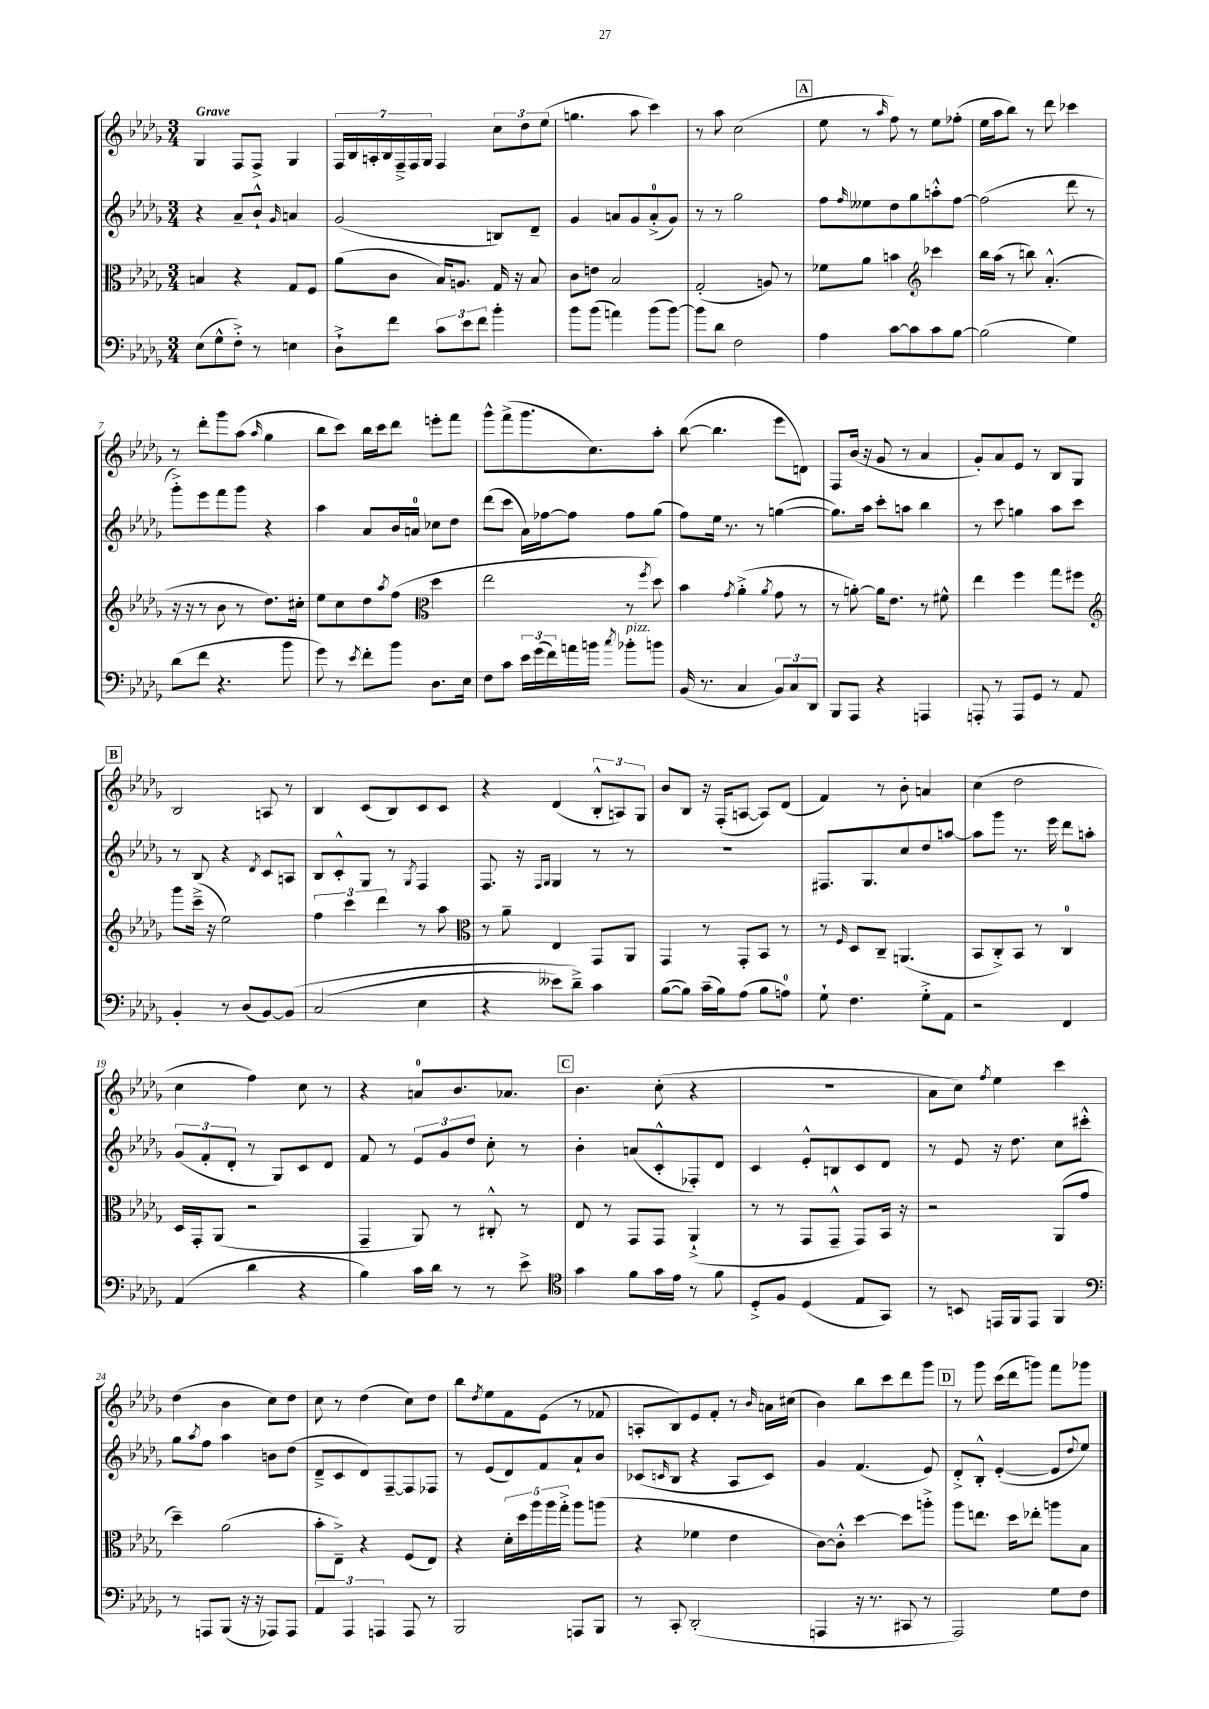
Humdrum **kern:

**kern	**kern	**kern	**kern
*staff4	*staff3	*staff2	*staff1
*clefF4	*clefC3	*clefG2	*clefG2
*k[b-e-a-d-g-]	*k[b-e-a-d-g-]	*k[b-e-a-d-g-]	*k[b-e-a-d-g-]
*M3/4	*M3/4	*M3/4	*M3/4
(8E-\L	4B/	4r	4G-/
8G-^^\	.	.	.
8F'^\J)	4r	8a-~/L	8F/L
8r	.	8b-`^^/J	8F^/J
.	.	16qqg-/	.
4E\	8G-/L	4a/	4G-/
.	8F/J	.	.
=	=	=	=
8D-`^\L	(8a-\L	(2g-/	28F/LL
.	.	.	28B-/
.	.	.	28A'/
.	.	.	28B-/
8f\J	8c\J	.	.
.	.	.	28F~^/
.	.	.	28F/
.	.	.	28G-/JJ
12c\L	16B-/LK)	.	4F/
.	8.A/J	.	.
12e-\	.	.	.
12f\J	.	.	.
4b-'\	16G-/	8B/L)	12cc\L
.	16r	.	.
.	.	.	12dd-\
.	8B-/	8d-~/J	.
.	.	.	(12ee-\J
=	=	=	=
8b-\L	8c\L	4g-/	4.gg\
(8b-\J	8e\J	.	.
4a\)	2B-/	8a/L	.
.	.	8g-/	8aa-\
(8b-\L	.	(8a'^/	4ccc\)
[8b-\J)	.	8g-/J)	.
=	=	=	=
8b-\]L	(2G-'/	8r	8r
8d-\J	.	8r	8aa-\
2F\	.	2gg-\	(2cc\
.	8A/)	.	.
.	8r	.	.
=	=	=	=
4A-\	8f-\L	8ff\L	8ee-\
.	.	16qqff/	.
.	8a-\J	8ee--\	8r
.	.	.	16qqaa-/
[8c\L	4b\	8dd-\	8ff\)
8c\]	.	8gg-\	8r
*	*clefG2	*	*
8c\	4ccc-\	8aa'^^\	8ee-\L
[8B-\J	.	[8ff\J	(8ff-'\J
=	=	=	=
(2B-\]	16bb-\LL	(2ff\]	16ee-\LL
.	(16aa-\JJ	.	16aa-\J
.	8r	.	8bb-\J)
.	8bb\)	.	8r
.	(4.a-'^^/	.	8ddd-\
4G-\)	.	8ddd-\	4ccc-\
.	.	8r	.
=	=	=	=
(8d-\L	16r	8ggg-'^\L)	8r
.	16r	.	.
8f\J	8r	8eee-\	8ddd-'\L
4.r	8b-\	8fff\	8ggg-\
.	8r	8ggg-\J	(8aa-\J
.	.	.	16qqaa-/
.	8.dd-\L)	4r	4gg-\
8b-\	.	.	.
.	16cc#'\Jk	.	.
=	=	=	=
8g-\)	8ee-\L	4aa-\	8bb-\L
8r	8cc\	.	8ccc\J)
8qe-/	.	.	.
8f'\L	8dd-\	8a-/L	16bb-\LL
.	.	.	16ccc\J
.	8qaa-/	.	.
8b-\J	(8ff\J	16b-/L	8ddd-\J
.	.	16a/JJ	.
*	*clefC3	*	*
8.D-\L	4dd-\	8cc-\L	8eee'\L
.	.	8dd-\J	8fff\J
16E-\Jk	.	.	.
=	=	=	=
8F\L	2ee-\	(8ddd-\L	8ggg-^^\L
8c\J	.	8ccc\J	(8fff^\
24e-\LL	.	16a-\LL)	8.ggg-\
(24g-\	.	.	.
.	.	[16ff-\J	.
24f\)	.	.	.
16a\	.	8ff-\]J	.
16b\JJ	.	.	8.cc\)
8qcc/	.	.	.
8b-'\L	8r	8ff-\L	.
.	8qff/	.	.
8b\J	8dd-\)	(8gg-\J	8aa-'\J
=	=	=	=
(16BB-/	4b-\	8ff\L)	([8bb-\
8.r	.	.	.
.	.	16ee-\Jk	4.bb-\]
.	.	8.r	.
.	8qg-/	.	.
4C/	(4a-'^\	.	.
.	.	8r	.
.	8qa-/	.	.
12BB-/L)	8g-\	([4gg\	8eee-\L
12C/	.	.	.
.	8r	.	8d\J)
12DD-/J	.	.	.
=	=	=	=
8BBB-/L	8r	8.gg\]L)	8F/L
8AAA-/J	[8a'\)	.	(16b-/Jk
.	.	16aa-\Jk	16r
4r	16a\]LK	8ccc'\L	8g-/
.	8.e-\J	.	.
.	.	8aa\J	8r
4AAA/	8r	4bb-\	4a-/
.	8f#^^\	.	.
=	=	=	=
8AAA'/	4ee-\	8r	8g-'/L)
8r	.	8ccc\	8a-/
8AAA/L	4ff\	4gg\	8e-/J
8GG-/J	.	.	8r
8r	8gg-\L	8aa-\L	8B-/L
8AA-/	8ff#\J	8ccc\J	8G-/J
=	=	=	=
*	*clefG2	*	*
4BB-'/	8ggg-\L	8r	2B-/
.	(16ccc~^\Jk	8B-/	.
.	16r	.	.
8r	2ee-\)	4r	.
(8D-/L	.	.	.
.	.	8qd-/	.
[8BB-/)	.	8c/L	8A/
&(8BB-/]J	.	8A/J	8r
=	=	=	=
(2C/	6ff\	8B-/L	4B-/
.	.	8c'^^/	.
.	6ccc\	.	.
.	.	8G-/J	(8c/L
.	6ddd-\	.	.
.	.	8r	8B-/)
.	.	8qG-/	.
4E-\	8r	4F/	8c/
.	8aa-\	.	8c/J
=	=	=	=
*	*clefC3	*	*
4r	8r	8.F/	4r
.	8a-~\	.	.
.	.	16r	.
.	.	16qqF/LL	.
.	.	16qqG-/JJ	.
8e--\L)	4E-/	4G-/	(4d-/
8d-~^\J&)	.	.	.
4c\	8GG-/L	8r	12B-'^^/L
.	.	.	12A/)
.	8AA-/J	8r	.
.	.	.	12G-/J
=	=	=	=
([8B-\L	4GG-/	2.r	8b-/L
8B-\]J)	.	.	8B-/J
(16c~\LL	8r	.	16r
16B-\J)	.	.	(16F'/LK
(8A-\J	8GG-'/L	.	[8A/J
8B-\L	8BB-/J	.	8A/]L)
8A\J)	8r	.	(8d-/J
=	=	=	=
8G-`\	8r	8.F#/L	4f/)
.	16qqF/	.	.
4.F\	8D-/L	.	.
.	.	8.G-/	.
.	8C~/J	.	8r
.	(4.AA/	8cc/	8b-'\
8G-'^\L	.	8dd-/	4a/
8AA-\J	.	[8aa/J	.
=	=	=	=
2r	8BB-/L	8aa\]L	(4cc\
.	8C'^/)	8ggg-\J	.
.	8BB-/J	8.r	2dd-\
.	8r	.	.
.	.	16eee-\	.
4FF/	4C/	8ddd-\L	.
.	.	8aa'\J	.
=	=	=	=
(4AA-/	16D-/LL	(12g-/L	4cc\
.	16GG-'/J	.	.
.	.	12f'/	.
.	(8AA-/J	.	.
.	.	12d-'/J	.
4d-\	2r	8r	4ff\)
.	.	8G-/L)	.
4r	.	8c/	8cc\
.	.	8d-/J	8r
=	=	=	=
4B-\)	4GG-~/	8f/	4r
.	.	8r	.
16c\LL	8AA-/)	12e-/L	8a/L
16d-\JJ	.	.	.
.	.	12g-/	.
8r	8r	.	8.b-/
.	.	12dd-/J	.
8r	8C#'^^/	8cc'\	.
.	.	.	8.a-/J
8e-^\	8r	8r	.
=	=	=	=
*clefC4	*	*	*
4g-\	8E-/	4b-'\	4.b-\
.	8r	.	.
8f\L	8GG-/L	(8a/L	.
16g-\L	8GG-/J	8c'^^/	(8cc'\
16e-\JJ	.	.	.
8r	(4AA-`^/	8F-'/)	4r
8f\	.	8d-/J	.
=	=	=	=
8D-'^/L	8r	4c/	2.r
8F/J	8r	.	.
(4D-/	8GG-/L	8e-'^^/L	.
.	8GG-~^^/J	8B/	.
8E-/L	8GG-/L)	8c/	.
8GG-/J)	16BB-/Jk	8d-/J	.
.	16r	.	.
=	=	=	=
8r	2r	8r	8a-\L
8BB/	.	8e-/	8cc\J)
.	.	.	8qff/
16EE/LL	.	16r	4ee-\
16FF/J	.	8.dd-\	.
8EE/J	.	.	.
4FF/	(8AA-/L	8cc\L	4ccc\
.	8g-/J	8ccc#'^^\J	.
=	=	=	=
*clefF4	*	*	*
8r	4dd-~\)	8gg-\L	(4dd-\
.	.	8qaa-/	.
8AAA/L	.	8ff\J	.
(8BBB-/J	(2a-\	4aa-\	4b-\
16r	.	.	.
16r	.	.	.
8AAA-/L)	.	8b\L	8cc\L)
8AAA-/J	.	(8dd-\J	8dd-\J
=	=	=	=
6AA-/	8b-'\L	8d-~^/L	8cc\
.	8E-~^\J)	8c/	8r
6AAA-/	.	.	.
.	4r	8d-/)	(4dd-\
6AAA/	.	.	.
.	.	[8F~/	.
8AAA/	(8F/L	8F/]	8cc\L)
8r	8E-/J)	8F-/J	8dd-\J
=	=	=	=
2BBB-/	4r	8r	8bb-\L
.	.	.	8qdd-/
.	.	(8e-/L	8ee-\
.	20d-'\LL	8d-/)	8f\
.	20dd-\	.	.
.	20aa-\	.	.
.	.	8f/	(8e-\J
.	20aa-\	.	.
.	20gg-'^\JJ	.	.
8AAA/L	8aa-\L	8a-`/	8r
8BBB-/J	(8aa\J	8b-/J	8f-/
=	=	=	=
8r	4r	(8c-/L	8A'/L
.	.	16qqc/	.
8CC'/	.	8B-/J	8B-/)
(2DD-'/	4f-\	4r	8e-/
.	.	.	8f'/J
.	4e-\	8A-/L	8r
.	.	.	16qqb-/
.	.	8c/J)	16a\LL
.	.	.	(16cc#\JJ
=	=	=	=
4AAA/	[8c\L)	4g-/	4b-\)
.	8c'^^\]J	.	.
16r	[4dd-\	(4.f/	8bb-\L
8.r	.	.	.
.	.	.	8ccc\
8CC#/	8dd-\]L	.	8ddd-\
8r	8aa'^\J	8e-/)	8ggg-\J
=	=	=	=
2AAA-/)	8aa-\L	8d-'^/L	8r
.	8.ee\J	8B-'^^/J	8ggg-\
.	.	([4e-'/	(16ccc\LL
.	16dd-\LK	.	16ddd-\J
.	8ee-'\J	.	8ggg\J)
8G-\L	8aa\L	8e-/]L	8fff\L
.	.	8qqdd-/	.
8F\J	8B-\J	8ee-/J)	8ggg-\J
==	==	==	==
*-	*-	*-	*-
